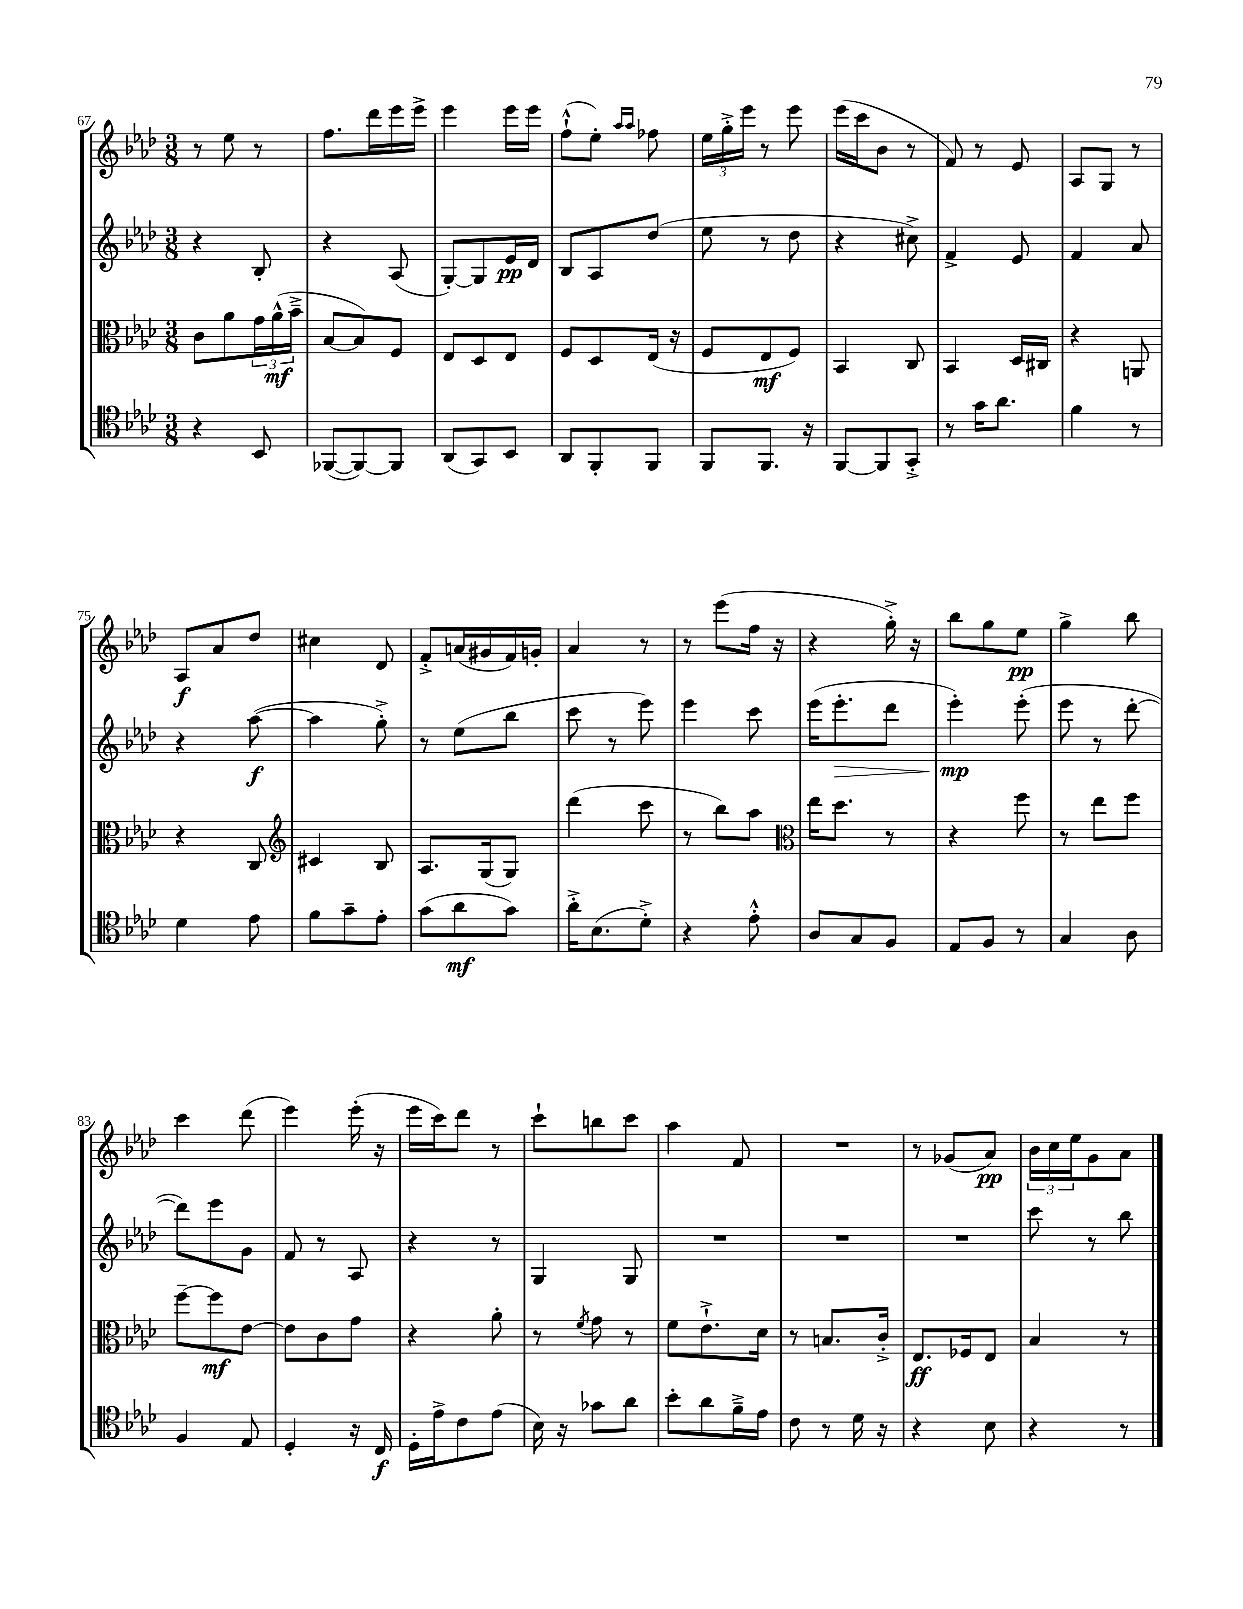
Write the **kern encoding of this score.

**kern	**kern	**kern	**kern
*staff4	*staff3	*staff2	*staff1
*clefC4	*clefC3	*clefG2	*clefG2
*k[b-e-a-d-]	*k[b-e-a-d-]	*k[b-e-a-d-]	*k[b-e-a-d-]
*M3/8	*M3/8	*M3/8	*M3/8
4r	8c\L	4r	8r
.	8a-\	.	8ee-\
8BB-/	24g\L	8B-'/	8r
.	(24a-^^\	.	.
.	24b-~^\JJ	.	.
=	=	=	=
([8FF-/L	[8B-/L	4r	8.ff\L
8FF-/_)	8B-/])	.	.
.	.	.	16ddd-\L
8FF-/]J	8F/J	(8A-/	16eee-\
.	.	.	16eee-^\JJ
=	=	=	=
(8AA-/L	8E-/L	[8G'/L)	4eee-\
8GG/)	8D-/	8G/]	.
8BB-/J	8E-/J	16e-/L	16eee-\LL
.	.	16d-/JJ	16eee-\JJ
=	=	=	=
8AA-/L	8F/L	8B-/L	(8ff`^^\L
8FF'/	8D-/	8A-/	8ee-'\J)
.	.	.	16qqaa-/LL
.	.	.	16qqaa-/JJ
8FF/J	(16E-/Jk	(8dd-/J	8ff-\
.	16r	.	.
=	=	=	=
8FF/L	8F/L	8ee-\	24ee-\LL
.	.	.	24gg'^\
.	.	.	24eee-\JJ
8.FF/J	8E-/	8r	8r
.	8F/J)	8dd-\	8eee-\
16r	.	.	.
=	=	=	=
[8FF/L	4BB-/	4r	(16eee-\LL
.	.	.	16ccc\J
8FF/]	.	.	8b-\J
8GG'^/J	8C/	8cc#^\)	8r
=	=	=	=
8r	4BB-/	4f^/	8f/)
16g\LK	.	.	8r
8.a-\J	.	.	.
.	16D-/LL	8e-/	8e-/
.	16C#/JJ	.	.
=	=	=	=
4f\	4r	4f/	8A-/L
.	.	.	8G/J
8r	8AA/	8a-/	8r
=	=	=	=
4d-\	4r	4r	8A-/L
.	.	.	8a-/
8e-\	8C/	([8aa-\	8dd-/J
=	=	=	=
*	*clefG2	*	*
8f\L	4c#/	4aa-\]	4cc#\
8g~\	.	.	.
8e-'\J	8B-/	8gg'^\)	8d-/
=	=	=	=
(8g\L	8.A-/L	8r	8f'^/L
8a-\	.	(8ee-\L	(16a/L
.	(16G/k	.	16g#/
8g\J)	8G/J)	8bb-\J	16f/)
.	.	.	16g'/JJ
=	=	=	=
16a-'^\LK	(4ddd-\	8ccc\	4a-/
(8.B-\	.	.	.
.	.	8r	.
8d-'^\J)	8ccc\	8eee-\)	8r
=	=	=	=
4r	8r	4eee-\	8r
.	8bb-\L)	.	(8eee-\L
8e-'^^\	8aa-\J	8ccc\	16ff\Jk
.	.	.	16r
=	=	=	=
*	*clefC3	*	*
8A-/L	16ee-\LK	(16eee-\LK	4r
.	8.dd-\J	8.eee-'\	.
8G/	.	.	.
8F/J	8r	8ddd-\J	16gg'^\)
.	.	.	16r
=	=	=	=
8E-/L	4r	4eee-'\)	8bb-\L
8F/J	.	.	8gg\
8r	8ff\	(8eee-'\	8ee-\J
=	=	=	=
4G/	8r	8eee-\	4gg^\
.	8ee-\L	8r	.
8A-\	8ff\J	[8ddd-'\	8bb-\
=	=	=	=
4F/	[8ff~\L	8ddd-\]L)	4ccc\
.	8ff\]	8eee-\	.
8E-/	[8e-\J	8g\J	(8ddd-\
=	=	=	=
4D-'/	8e-\]L	8f/	4eee-\)
.	8c\	8r	.
16r	8g\J	8A-/	(16eee-'\
16C/	.	.	16r
=	=	=	=
16D-'\LL	4r	4r	16eee-\LL
16e-^\J	.	.	16ccc\J)
8c\	.	.	8ddd-\J
(8e-\J	8a-'\	8r	8r
=	=	=	=
16B-\)	8r	4G/	8ccc`\L
16r	.	.	.
.	8qf/	.	.
8g-\L	8g\	.	8bb\
8a-\J	8r	8G/	8ccc\J
=	=	=	=
8b-'\L	8f\L	4.r	4aa-\
8a-\	8.e-`^\	.	.
16f~^\L	.	.	8f/
16e-\JJ	16d-\Jk	.	.
=	=	=	=
8c\	8r	4.r	4.r
8r	8.B/L	.	.
16d-\	.	.	.
16r	16c'^/Jk	.	.
=	=	=	=
4r	8.E-/L	4.r	8r
.	.	.	(8g-/L
.	16F-/k	.	.
8B-\	8E-/J	.	8a-/J)
=	=	=	=
4r	4B-/	8ccc\	24b-\LL
.	.	.	24cc\
.	.	.	24ee-\J
.	.	8r	8g\
8r	8r	8bb-\	8a-\J
==	==	==	==
*-	*-	*-	*-
